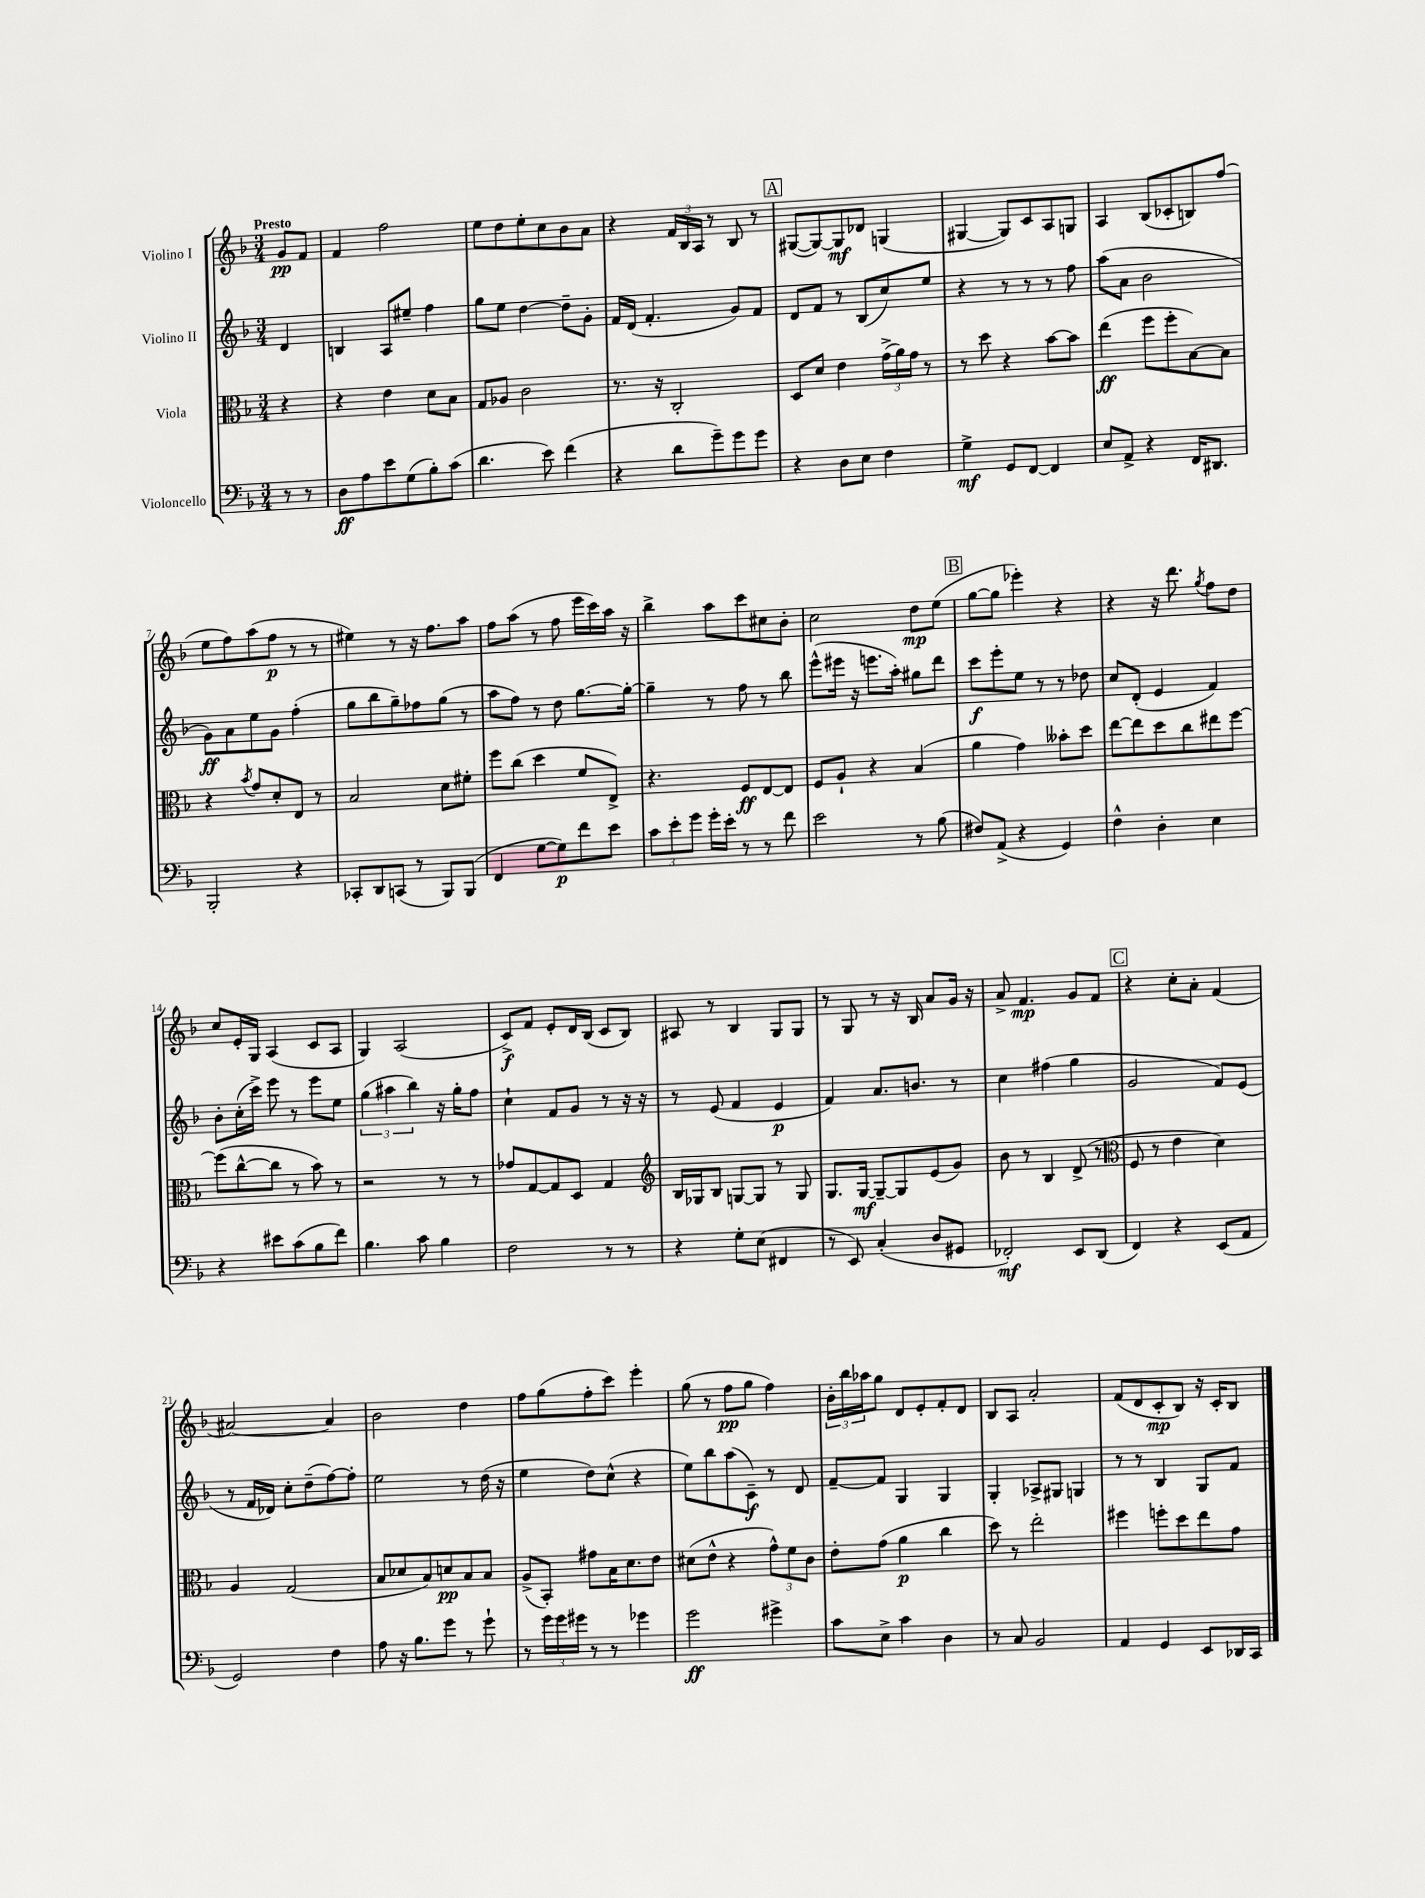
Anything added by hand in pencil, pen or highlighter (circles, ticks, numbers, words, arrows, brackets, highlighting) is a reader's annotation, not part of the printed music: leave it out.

**kern	**dynam	**kern	**dynam	**kern	**dynam	**kern	**dynam
*part4	*part4	*part3	*part3	*part2	*part2	*part1	*part1
*staff4	*staff4	*staff3	*staff3	*staff2	*staff2	*staff1	*staff1
*I"Violoncello	*	*I"Viola	*	*I"Violino II	*	*I"Violino I	*
*clefF4	*	*clefC3	*	*clefG2	*	*clefG2	*
*k[b-]	*	*k[b-]	*	*k[b-]	*	*k[b-]	*
*M3/4	*	*M3/4	*	*M3/4	*	*M3/4	*
=	=	=	=	=	=	=	=
!	!	!	!	!	!	!LO:TX:a:B:t=Presto	!
8r	.	4r	.	4d/	.	8g/L	pp
8r	.	.	.	.	.	8f/J	.
=1	=1	=1	=1	=1	=1	=1	=1
8D\L	ff	4r	.	4Bn/	.	4f/	.
8A\	.	.	.	.	.	.	.
8e\	.	4e\	.	8A/L	.	2ff\	.
(8G\	.	.	.	8ee#X~/J	.	.	.
8B-'\)	.	8d\L	.	4ff\	.	.	.
(8c\J	.	8B-\J	.	.	.	.	.
=2	=2	=2	=2	=2	=2	=2	=2
4.d\	.	8G/L	.	8gg\L	.	8ee\L	.
.	.	8A-X/J	.	8ee\J	.	8dd\	.
.	.	2c\	.	[4dd\	.	8ee'\	.
8e\)	.	.	.	.	.	8cc\	.
(4f\	.	.	.	8dd~\L]	.	8b-\	.
.	.	.	.	8g'\J	.	8a\J	.
=3	=3	=3	=3	=3	=3	=3	=3
4r	.	8.r	.	16f/LL	.	4r	.
.	.	.	.	(16d/JJ	.	.	.
.	.	.	.	4.f'/	.	.	.
.	.	16r	.	.	.	.	.
8d\L	.	2C'/	.	.	.	24f/LL	.
.	.	.	.	.	.	24B-/	.
.	.	.	.	.	.	24A/JJ	.
8g~\)	.	.	.	.	.	8r	.
8g\	.	.	.	8g/L)	.	8B-/	.
8g\J	.	.	.	8f/J	.	8r	.
!!LO:REH:place=s1:t=A
=4	=4	=4	=4	=4	=4	=4	=4
4r	.	8D/L	.	8d/L	.	([8G#X/L	.
.	.	8d/J	.	8f/J	.	8G#/_)	.
8D\L	.	4e\	.	8r	.	8G#/]	mf
8E\J	.	.	.	(8B-/L	.	8d-X/J	.
4F\	.	(24g^\LL	.	8cc/)	.	(4Gn/	.
.	.	24a\)	.	.	.	.	.
.	.	24g\JJ	.	.	.	.	.
.	.	8r	.	8ee/J	.	.	.
=5	=5	=5	=5	=5	=5	=5	=5
4G^\	mf	8r	.	4r	.	[4G#X/	.
.	.	8dd\	.	.	.	.	.
8GG/L	.	4r	.	8r	.	8G#/L])	.
[8FF/J	.	.	.	8r	.	8c/	.
4FF/]	.	[8b-\L	.	8r	.	8A/	.
.	.	8b-\J]	.	8ff\	.	8Gn/J	.
=6	=6	=6	=6	=6	=6	=6	=6
8E/L	.	(4ee\	ff	(8aa\L	.	4A/	.
8AA^/J	.	.	.	8a\J	.	.	.
4r	.	8ff\L	.	2b-\	.	(8B-/L	.
.	.	8ff'\	.	.	.	8c-X'/	.
16FF/KL	.	[8B-\)	.	.	.	8Bn/)	.
8.DD#X/J	.	.	.	.	.	.	.
.	.	8B-\J]	.	.	.	(8ff/J	.
!!LO:LB:g=z
=7	=7	=7	=7	=7	=7	=7	=7
2BBB-'/	.	4r	.	8g\L)	ff	8ee\L	.
.	.	.	.	8a\	.	8ff\)	.
.	.	8qb-/	.	.	.	.	.
.	.	8g/L	.	8ee\	.	(8aa\	.
.	.	8d'/	.	8g\J	.	8ff\J	p
4r	.	8E/J	.	(4ff'\	.	8r	.
.	.	8r	.	.	.	8r	.
=8	=8	=8	=8	=8	=8	=8	=8
8CC-X'/L	.	2B-/	.	8gg\L	.	4ee#X\)	.
8DD/	.	.	.	8bb-\	.	.	.
(8CCn/J	.	.	.	8gg~\)	.	8r	.
8r	.	.	.	8ff-X\	.	16r	.
.	.	.	.	.	.	8.ff\L	.
8BBB-/L)	.	8d\L	.	(8gg\J	.	.	.
(8BBB-/J	.	8f#X'\J	.	8r	.	8aa\J	.
=9	=9	=9	=9	=9	=9	=9	=9
4FF/	.	8ff\L	.	8aa\L	.	8ff\L	.
.	.	(8cc\J	.	8ff\J)	.	(8aa\J	.
[8G\L	.	4dd\	.	8r	.	8r	.
8G\])	p	.	.	8dd\	.	8ff\	.
8f\	.	8f/L	.	[8.gg\L	.	16eee\LL	.
.	.	.	.	.	.	16ccc\)	.
8e\J	.	8E^/J)	.	.	.	16aa\JJ	.
.	.	.	.	16gg'\Jk_	.	16r	.
=10	=10	=10	=10	=10	=10	=10	=10
12c\L	.	4.r	.	4gg~\]	.	4bb-^\	.
12e'\	.	.	.	.	.	.	.
12g\J	.	.	.	.	.	.	.
16g'\LL	.	.	.	8r	.	8aa\L	.
16e'\JJ	.	.	.	.	.	.	.
8r	.	8F/L	ff	8ff\	.	8ccc\	.
8r	.	[8E/	.	8r	.	8cc#X\	.
8f\	.	8E/J]	.	8bb-\	.	8b-'\J	.
=11	=11	=11	=11	=11	=11	=11	=11
2e\	.	8F/L	.	(8eee^^\L	.	2cc\	.
.	.	8A`/J	.	16eee#X\Jk	.	.	.
.	.	.	.	16r	.	.	.
.	.	4r	.	8.eeen\L	.	.	.
.	.	.	.	16aa'\Jk)	.	.	.
8r	.	(4B-/	.	8gg#X\L	.	8dd\L	mp
(8B-\	.	.	.	8ddd\J	.	(8ee\J	.
!!LO:REH:place=s1:t=B
=12	=12	=12	=12	=12	=12	=12	=12
8F#X/L)	.	4a\	.	8ccc\L	f	[8gg\L	.
(8AA^/J	.	.	.	8eee'\	.	8gg\J]	.
4r	.	4g\)	.	8ee\J	.	4eee-X'\)	.
.	.	.	.	8r	.	.	.
4GG/)	.	8b--X'\L	.	8r	.	4r	.
.	.	8dd\J	.	8dd-X\	.	.	.
=13	=13	=13	=13	=13	=13	=13	=13
4F^^\	.	[8ee\L	.	8cc/L	.	4r	.
.	.	8ee\]	.	(8d'/J	.	.	.
4D'\	.	8dd\	.	4e/	.	16r	.
.	.	.	.	.	.	8.ddd\	.
.	.	8cc\	.	.	.	.	.
.	.	.	.	.	.	8qgg/	.
4E\	.	8ee#X\	.	4f/)	.	8ff\L	.
.	.	[8ff\J	.	.	.	8dd\J	.
!!LO:LB:g=z
=14	=14	=14	=14	=14	=14	=14	=14
4r	.	(8ff\L]	.	8b-'\L	.	8cc/L	.
.	.	[8cc^^\	.	(16cc'\L	.	16e'/L	.
.	.	.	.	16ccc^\JJ)	.	16G/JJ	.
8e#X\L	.	8cc\J]	.	8eee\	.	(4A/	.
(8c\	.	8r	.	8r	.	.	.
8B-\	.	8b-\)	.	8eee\L	.	8c/L	.
8f\J)	.	8r	.	8ee\J	.	8A/J	.
=15	=15	=15	=15	=15	=15	=15	=15
4.B-\	.	2r	.	(6gg\	.	4G/)	.
.	.	.	.	6aa#X\	.	.	.
.	.	.	.	.	.	(2A/	.
.	.	.	.	6bb-\)	.	.	.
8c\	.	.	.	.	.	.	.
4B-\	.	8r	.	16r	.	.	.
.	.	.	.	16gg'\KL	.	.	.
.	.	8r	.	8ff\J	.	.	.
=16	=16	=16	=16	=16	=16	=16	=16
2F\	.	8g-X/L	.	4cc`\	.	8c^/L)	f
.	.	[8G/	.	.	.	8f/J	.
.	.	8G/]	.	8f/L	.	8e'/L	.
.	.	8D/J	.	8g/J	.	16d/L	.
.	.	.	.	.	.	(16B-/JJ	.
8r	.	4G/	.	8r	.	8c/L	.
8r	.	.	.	16r	.	8B-/J)	.
.	.	.	.	16r	.	.	.
=17	=17	=17	=17	=17	=17	=17	=17
*	*	*clefG2	*	*	*	*	*
4r	.	16B-/LL	.	8r	.	8A#X/	.
.	.	16G-X/J	.	.	.	.	.
.	.	8B-/J	.	(8e/	.	8r	.
8G'\L	.	[8Gn/L	.	4f/	.	4B-/	.
(8E\J	.	8G/J]	.	.	.	.	.
4FF#X/	.	8r	.	4e/	p	8G/L	.
.	.	8G/	.	.	.	8G/J	.
=18	=18	=18	=18	=18	=18	=18	=18
8r	.	8.G/L	.	4f/)	.	8r	.
8EE/)	.	.	.	.	.	8G/	.
.	.	[16G/Jk	mf	.	.	.	.
(4C'/	.	8G~/L_	.	8.a/L	.	8r	.
.	.	8G/]	.	.	.	16r	.
.	.	.	.	8.bn/J	.	16B-/	.
8D/L	.	(8e/	.	.	.	8a/L	.
8GG#X/J	.	8g/J)	.	8r	.	16g/Jk	.
.	.	.	.	.	.	16r	.
=19	=19	=19	=19	=19	=19	=19	=19
2FF-X'/)	mf	8b-\	.	4cc\	.	8a^/	.
.	.	8r	.	.	.	4.f/	mp
.	.	4B-/	.	(4ff#X\	.	.	.
8EE/L	.	(8d^/	.	4gg\	.	8g/L	.
(8DD/J	.	8r	.	.	.	8f/J	.
!!LO:REH:place=s1:t=C
=20	=20	=20	=20	=20	=20	=20	=20
*	*	*clefC3	*	*	*	*	*
4FF/)	.	8F/	.	2g/	.	4r	.
.	.	8r	.	.	.	.	.
4r	.	4e\	.	.	.	8cc'\L	.
.	.	.	.	.	.	8a'\J	.
(8EE/L	.	4d\)	.	8f/L)	.	(4f/	.
8AA/J	.	.	.	(8e/J	.	.	.
!!LO:LB:g=z
=21	=21	=21	=21	=21	=21	=21	=21
2GG/)	.	4A/	.	8r	.	[2a#X/)	.
.	.	.	.	16f/LL	.	.	.
.	.	.	.	16d-X/JJ)	.	.	.
.	.	(2G/	.	8cc'\L	.	.	.
.	.	.	.	(8dd~\	.	.	.
4F\	.	.	.	[8ff\)	.	4a#/]	.
.	.	.	.	8ff'\J]	.	.	.
=22	=22	=22	=22	=22	=22	=22	=22
8A\	.	8B-/L	.	2ee\	.	2b-\	.
16r	.	8d-X/	.	.	.	.	.
8.B-\L	.	.	.	.	.	.	.
.	.	8B-/)	.	.	.	.	.
8g\J	.	8dn/	pp	.	.	.	.
8r	.	8B-/	.	8r	.	4dd\	.
8g`\	.	8B-/J	.	(16dd\	.	.	.
.	.	.	.	16r	.	.	.
=23	=23	=23	=23	=23	=23	=23	=23
8r	.	(8A^/L	.	4ee\	.	8ff\L	.
24g\LL	.	8BB-'/J)	.	.	.	(8gg\	.
24g\	.	.	.	.	.	.	.
24g#X\JJ	.	.	.	.	.	.	.
8r	.	8g#X\L	.	8dd\L)	.	8ff'\	.
8r	.	16B-\K	.	(8cc^^\J	.	8ccc\J)	.
.	.	8.d\	.	.	.	.	.
4g-X\	.	.	.	4r	.	4eee'\	.
.	.	8e\J	.	.	.	.	.
=24	=24	=24	=24	=24	=24	=24	=24
2g\	ff	(8d#X\L	.	8ee\L)	.	(8gg\	.
.	.	8e^^\J	.	8bb-\	.	8r	.
.	.	4r	.	(8aa\	.	8ff\L	pp
.	.	.	.	8c~\J)	f	8gg\J	.
4g#X^\	.	12g^^\L)	.	8r	.	4ff\)	.
.	.	12f\	.	.	.	.	.
.	.	.	.	8d/	.	.	.
.	.	12c\J	.	.	.	.	.
=25	=25	=25	=25	=25	=25	=25	=25
8c\L	.	8e'\L	.	[8f~/L	.	24b-'\LL	.
.	.	.	.	.	.	24bb-\	.
.	.	.	.	.	.	24aa-X\J	.
8E^\J	.	(8g\J	.	8f/J]	.	8gg\J	.
4c\	.	4a\	p	4G/	.	8d/L	.
.	.	.	.	.	.	8e'/	.
4D\	.	4cc\	.	4G/	.	8f'/	.
.	.	.	.	.	.	8d/J	.
=26	=26	=26	=26	=26	=26	=26	=26
8r	.	8dd\)	.	4G'/	.	8B-/L	.
8C/	.	8r	.	.	.	8A/J	.
2BB-/	.	2ee'\	.	8A-X^/L	.	2a'/	.
.	.	.	.	8G#X/J	.	.	.
.	.	.	.	4Gn/	.	.	.
=27	=27	=27	=27	=27	=27	=27	=27
4AA/	.	4ff#X\	.	8r	.	(8f/L	.
.	.	.	.	8r	.	8d/	.
4GG/	.	8ffn'\L	.	4B-/	.	8c'/	mp
.	.	8dd\	.	.	.	8B-/J)	.
8EE/L	.	8ee\	.	8G/L	.	16r	.
.	.	.	.	.	.	16c'/KL	.
16DD-X/L	.	8g\J	.	8f/J	.	8B-/J	.
16CC/JJ	.	.	.	.	.	.	.
==	==	==	==	==	==	==	==
*-	*-	*-	*-	*-	*-	*-	*-
